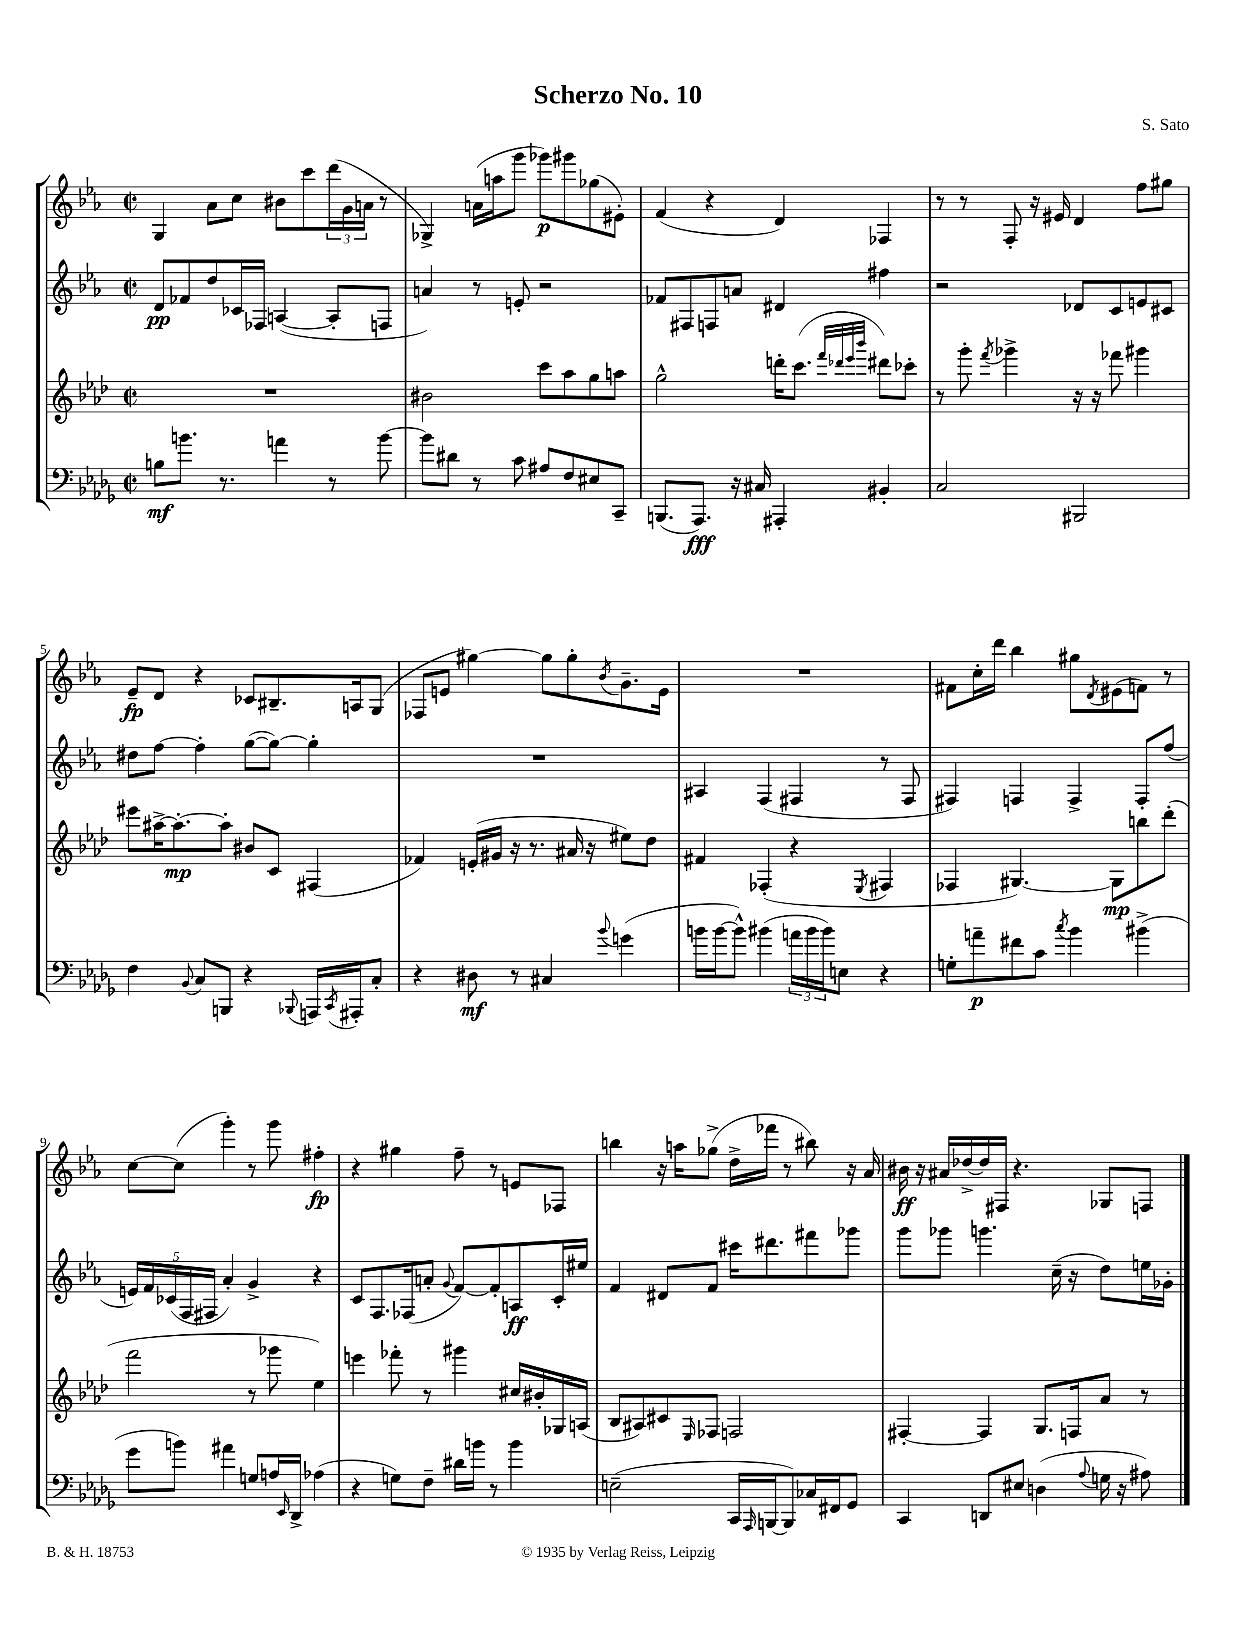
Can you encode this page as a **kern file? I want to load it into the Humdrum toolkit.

**kern	**dynam	**kern	**dynam	**kern	**dynam	**kern	**dynam
*part4	*part4	*part3	*part3	*part2	*part2	*part1	*part1
*staff4	*staff4	*staff3	*staff3	*staff2	*staff2	*staff1	*staff1
*clefF4	*	*clefG2	*	*clefG2	*	*clefG2	*
*k[b-e-a-d-g-]	*	*k[b-e-a-d-]	*	*k[b-e-a-]	*	*k[b-e-a-]	*
*M2/2	*	*M2/2	*	*M2/2	*	*M2/2	*
*met(c|)	*	*met(c|)	*	*met(c|)	*	*met(c|)	*
=1	=1	=1	=1	=1	=1	=1	=1
8Bn\L	mf	1r	.	8d/L	pp	4G/	.
8.bn\J	.	.	.	8f-X/	.	.	.
.	.	.	.	8dd/	.	8a-\L	.
8.r	.	.	.	.	.	.	.
.	.	.	.	16c-X/L	.	8cc\J	.
.	.	.	.	16F-X/JJ	.	.	.
4an\	.	.	.	([4An/	.	8b#X\L	.
.	.	.	.	.	.	8ccc\	.
8r	.	.	.	8A'/L]	.	(24ddd\L	.
.	.	.	.	.	.	24g\	.
.	.	.	.	.	.	24an\JJ	.
[8b\	.	.	.	8Fn/J	.	8r	.
=2	=2	=2	=2	=2	=2	=2	=2
8b\L]	.	2b#X\	.	4an/)	.	4G-X^/)	.
8d#X\J	.	.	.	.	.	.	.
8r	.	.	.	8r	.	(16an\LL	.
.	.	.	.	.	.	16aan\J	.
8c\	.	.	.	8en'/	.	8ggg\J	.
8A#X/L	.	8ccc\L	.	2r	.	8ggg-X\L)	p
8F/	.	8aa-\	.	.	.	8ggg#X\	.
8E#X/	.	8gg\	.	.	.	(8gg-X\	.
8CC~/J	.	8aan\J	.	.	.	8e#X'\J)	.
=3	=3	=3	=3	=3	=3	=3	=3
(8.BBBn/L	.	2gg^^\	.	8f-X/L	.	(4f/	.
.	.	.	.	8F#X/	.	.	.
8.AAA-/J)	fff	.	.	.	.	.	.
.	.	.	.	8Fn/	.	4r	.
16r	.	.	.	8an/J	.	.	.
16C#X/	.	.	.	.	.	.	.
4AAA#X'/	.	16dddn'\KL	.	4d#X/	.	4d/)	.
.	.	(8.ccc\J	.	.	.	.	.
.	.	32qqfff/LLL	.	.	.	.	.
.	.	32qqddd-X/	.	.	.	.	.
.	.	32qqeee-/	.	.	.	.	.
.	.	32qqbbb-/JJJ	.	.	.	.	.
4BB#X'/	.	8ddd#X\L)	.	4ff#X\	.	4F-X/	.
.	.	8ccc-X'\J	.	.	.	.	.
=4	=4	=4	=4	=4	=4	=4	=4
2C/	.	8r	.	2r	.	8r	.
.	.	8ggg'\	.	.	.	8r	.
.	.	8qfff/	.	.	.	.	.
.	.	4ggg-X^\	.	.	.	8F'/	.
.	.	.	.	.	.	16r	.
.	.	.	.	.	.	16e#X/	.
2BBB#X/	.	16r	.	8d-X/L	.	4d/	.
.	.	16r	.	.	.	.	.
.	.	8fff-X\	.	8c/	.	.	.
.	.	4ggg#X\	.	8en/	.	8ff\L	.
.	.	.	.	8c#X/J	.	8gg#X\J	.
!!LO:LB:g=z
=5	=5	=5	=5	=5	=5	=5	=5
4F\	.	8eee#X\L	.	8dd#X\L	.	8e-~/L	fp
.	.	[16aa#X^\K	.	[8ff\J	.	8d/J	.
.	.	8.aa#'\_	mp	.	.	.	.
8qqBB-/	.	.	.	.	.	.	.
8C/L	.	.	.	4ff'\]	.	4r	.
8BBBn/J	.	8aa#'\J]	.	.	.	.	.
4r	.	8b#X/L	.	([8gg\L	.	8c-X/L	.
.	.	8c/J	.	8gg\J_)	.	8.B#X~/	.
8qqBBB-X/	.	.	.	.	.	.	.
16AAAn/LL	.	(4F#X/	.	4gg'\]	.	.	.
8qCC/	.	.	.	.	.	.	.
16AAA#X'/J	.	.	.	.	.	16An/k	.
8C'/J	.	.	.	.	.	(8G/J	.
=6	=6	=6	=6	=6	=6	=6	=6
4r	.	4f-X/)	.	1r	.	8F-X/L	.
.	.	.	.	.	.	8en/J	.
8D#X\	mf	(16en'/LL	.	.	.	[4gg#X\)	.
.	.	16g#X/JJ	.	.	.	.	.
8r	.	16r	.	.	.	.	.
.	.	8.r	.	.	.	.	.
4C#X/	.	.	.	.	.	8gg#\L]	.
.	.	16a#X/	.	.	.	8gg#'\	.
.	.	16r	.	.	.	.	.
8qqb-/	.	.	.	.	.	8qb-/	.
(4gn\	.	8ee#X\L)	.	.	.	8.g~\	.
.	.	8dd-\J	.	.	.	.	.
.	.	.	.	.	.	16e\Jk	.
=7	=7	=7	=7	=7	=7	=7	=7
16bn\LL	.	4f#X/	.	4A#X/	.	1r	.
[16b\J	.	.	.	.	.	.	.
8b^^\J])	.	.	.	.	.	.	.
(4b#X\	.	(4F-X'/	.	(4F/	.	.	.
24an\LL	.	4r	.	4F#X/	.	.	.
24b#\	.	.	.	.	.	.	.
24b#\J)	.	.	.	.	.	.	.
8En\J	.	.	.	.	.	.	.
.	.	8qE-/	.	.	.	.	.
4r	.	4F#X/	.	8r	.	.	.
.	.	.	.	8F#/	.	.	.
=8	=8	=8	=8	=8	=8	=8	=8
8Gn'\L	.	4F-X/	.	4F#X/)	.	8f#X\L	.
8an~\	p	.	.	.	.	16cc'\L	.
.	.	.	.	.	.	16ddd\JJ	.
8f#X\	.	[4.G#X/)	.	4Fn/	.	4bb-\	.
8c\J	.	.	.	.	.	.	.
8qcc/	.	.	.	.	.	.	.
4b-\	.	.	.	4F^/	.	8gg#X\L	.
.	.	.	.	.	.	8qd/	.
.	.	8G#\L]	mp	.	.	(8e#X\	.
(4b#X^\	.	8bbn\	.	8F'/L	.	8fn\J)	.
.	.	(8ddd-'\J	.	(8ff/J	.	8r	.
!!LO:LB:g=z
=9	=9	=9	=9	=9	=9	=9	=9
8g-\L	.	2fff\	.	20en/LL)	.	[8cc\L	.
.	.	.	.	20f/	.	.	.
.	.	.	.	(20c-X/	.	.	.
8bn\J)	.	.	.	.	.	(8cc\J]	.
.	.	.	.	20F/	.	.	.
.	.	.	.	20F#X/JJ	.	.	.
4a#X\	.	.	.	4a-'/)	.	4ggg'\)	.
8Gn/L	.	8r	.	4g^/	.	8r	.
16An/L	.	8ggg-X\	.	.	.	8ggg\	.
16qqEE-/	.	.	.	.	.	.	.
16DD-^/JJ	.	.	.	.	.	.	.
(4A-X\	.	4ee-\)	.	4r	.	4ff#X'\	fp
=10	=10	=10	=10	=10	=10	=10	=10
4r	.	4eeen\	.	8c/L	.	4r	.
.	.	.	.	8.F/	.	.	.
8Gn\L)	.	8fff-X'\	.	.	.	4gg#X\	.
.	.	.	.	(16F-X/k	.	.	.
8F~\J	.	8r	.	8an'/J	.	.	.
.	.	.	.	8qqg/	.	.	.
16d#X\LL	.	4ggg#X\	.	[8f/L)	.	8ff~\	.
16bn\JJ	.	.	.	.	.	.	.
8r	.	.	.	8f'/]	.	8r	.
4b\	.	16cc#X/LL	.	8An/	ff	8en/L	.
.	.	16b#X'/	.	.	.	.	.
.	.	16G-X/	.	16c'/L	.	8F-X/J	.
.	.	(16An/JJ	.	16ee#X/JJ	.	.	.
=11	=11	=11	=11	=11	=11	=11	=11
(2En~\	.	8B-/L	.	4f/	.	4bbn\	.
.	.	8A#X/)	.	.	.	.	.
.	.	8c#X/	.	8d#X/L	.	16r	.
.	.	.	.	.	.	16aan\KL	.
.	.	16qqE-/	.	.	.	.	.
.	.	8F-X/J	.	8f/J	.	(8gg-X^\J	.
16CC/LL	.	2Fn/	.	16ccc#X\KL	.	16dd^\LL	.
16qqAAA-/	.	.	.	.	.	.	.
[16BBBn/J	.	.	.	8.ddd#X\	.	16fff-X\JJ	.
8BBB/])	.	.	.	.	.	8r	.
16C-X/L	.	.	.	8fff#X\	.	8bb#X\)	.
16FF#X/J	.	.	.	.	.	.	.
8GG-/J	.	.	.	8ggg-X\J	.	16r	.
.	.	.	.	.	.	16a-/	.
=12	=12	=12	=12	=12	=12	=12	=12
4CC/	.	[4F#X'/	.	8ggg\L	.	16b#X\	ff
.	.	.	.	.	.	16r	.
.	.	.	.	8ggg-X\J	.	16a#X/LL	.
.	.	.	.	.	.	[16dd-X^/	.
8DDn/L	.	4F#/]	.	4.gggn\	.	16dd-/]	.
.	.	.	.	.	.	16F#X/JJ	.
8E#X/J	.	.	.	.	.	4.r	.
(4Dn\	.	8.G/L	.	.	.	.	.
.	.	.	.	(16cc~\	.	.	.
.	.	16Fn/k	.	16r	.	.	.
8qqA-/	.	.	.	.	.	.	.
16Gn\	.	8a-/J	.	8dd\L)	.	8G-X/L	.
16r	.	.	.	.	.	.	.
8A#X\)	.	8r	.	16een\L	.	8Fn/J	.
.	.	.	.	16g-X'\JJ	.	.	.
==	==	==	==	==	==	==	==
*-	*-	*-	*-	*-	*-	*-	*-
